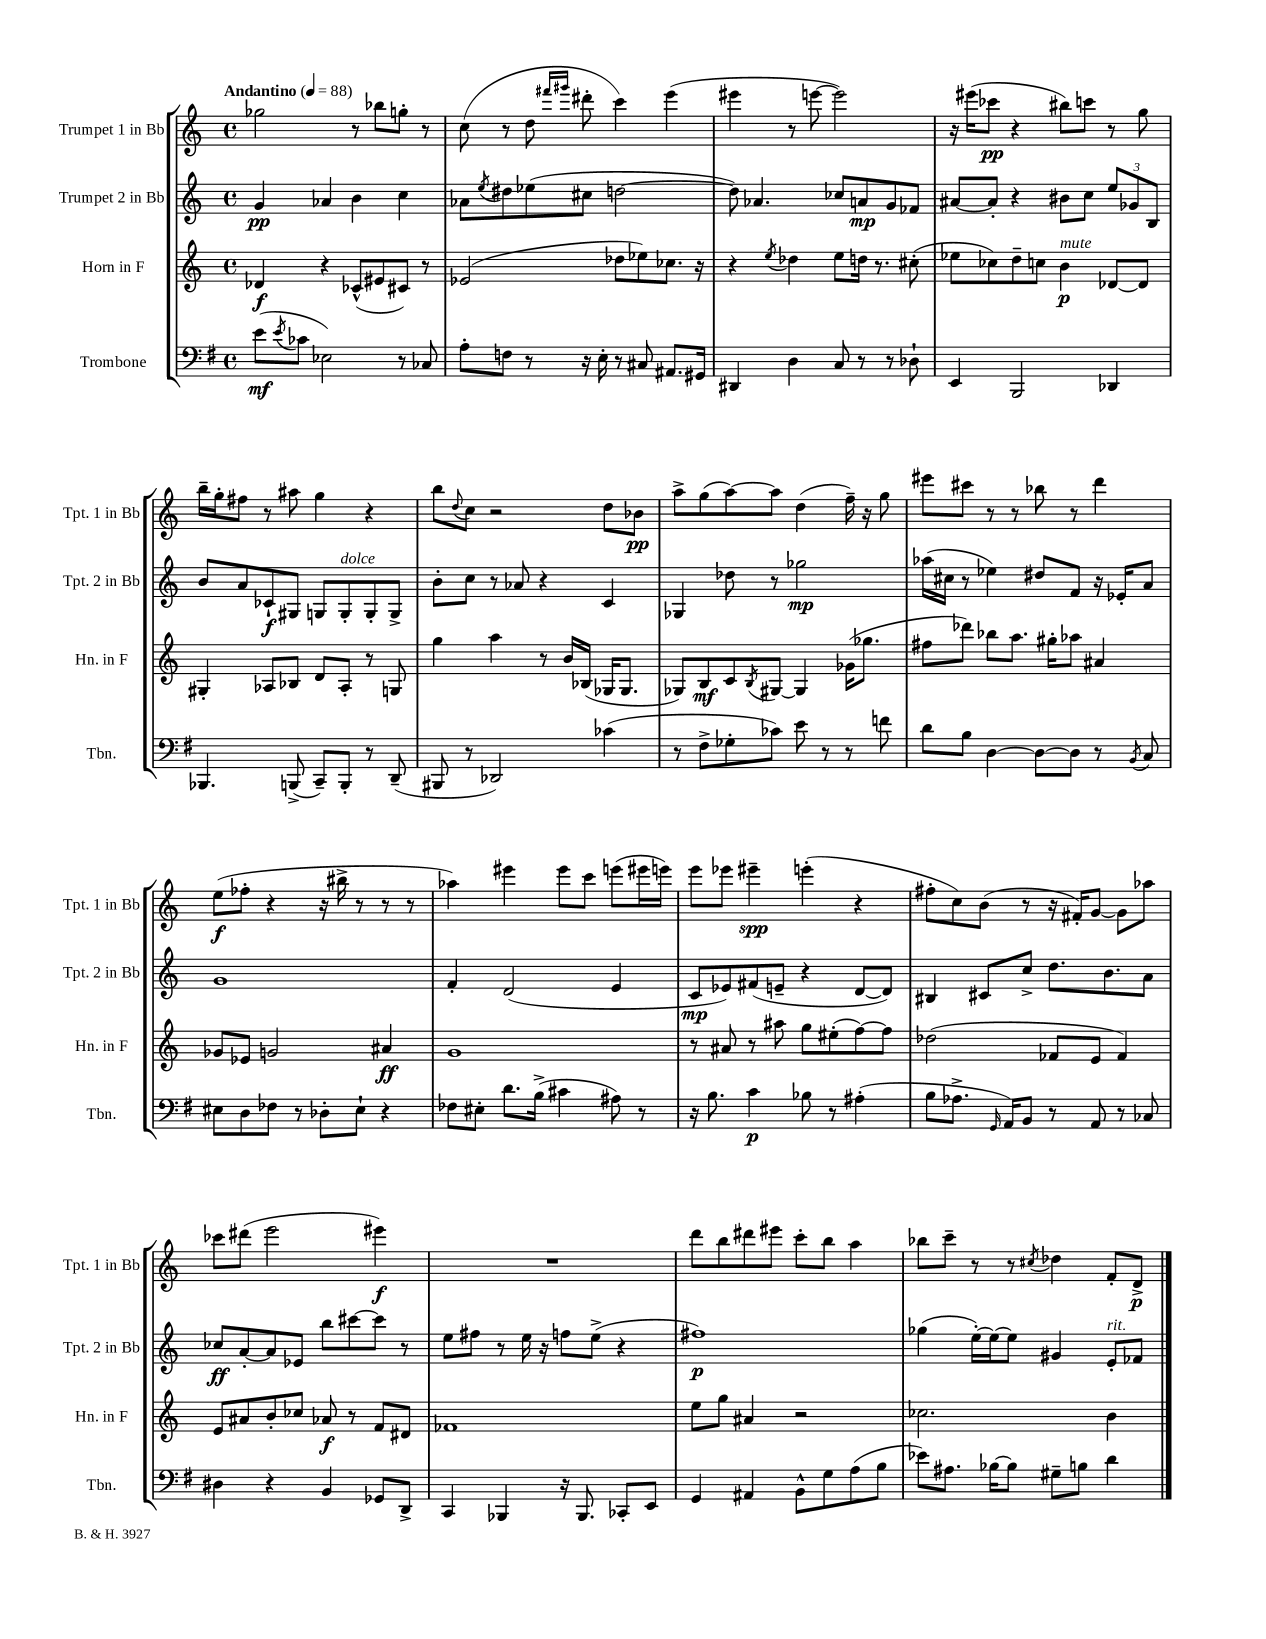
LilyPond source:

<<
\new StaffGroup <<
\new Staff = "s0" \with { instrumentName = "Trumpet 1 in Bb" shortInstrumentName = "Tpt. 1 in Bb" } {
    \clef treble \key c \major \defaultTimeSignature \time 4/4 \tempo "Andantino" 4 = 88
    ges''2 r8 bes''8 g''8-. r8 |
    c''8( r8 d''8 \grace { fis'''16 gis'''16 } dis'''8-. c'''4) e'''4( |
    eis'''4 r8 e'''8~ e'''2) |
    r16 eis'''16( ces'''8\pp r4 bis''8) c'''8 r8 g''8 |
    b''16-- g''16-. fis''8 r8 ais''8 g''4 r4 |
    b''8 \appoggiatura { d''8 } c''8 r2 d''8 bes'8\pp |
    a''8-> g''8( a''8~) a''8 d''4( f''16--) r16 g''8 |
    eis'''8 cis'''8 r8 r8 bes''8 r8 d'''4 |
    e''8\f( fes''8-. r4 r16 bis''16-> r8 r8 r8 |
    aes''4) eis'''4 eis'''8 c'''8 e'''8( eis'''16 e'''16) |
    e'''8 ees'''8 eis'''4--\spp e'''4-.( r4 |
    fis''8-. c''8) b'8( r8 r16 fis'16-.) g'8~ g'8 aes''8 |
    ces'''8 dis'''8( e'''2 eis'''4\f) |
    R1 |
    d'''8 b''8 dis'''8 eis'''8 c'''8-. b''8 a''4 |
    bes''8 c'''8-- r8 r8 \acciaccatura { cis''8 } des''4 f'8-. d'8->\p \bar "|." |
}
\new Staff = "s1" \with { instrumentName = "Trumpet 2 in Bb" shortInstrumentName = "Tpt. 2 in Bb" } {
    \clef treble \key c \major \defaultTimeSignature \time 4/4
    g'4\pp aes'4 b'4 c''4 |
    aes'8 \acciaccatura { e''8 } dis''8 ees''8( cis''8 d''2~ |
    d''8) aes'4. ces''8 a'8\mp g'8 fes'8 |
    ais'8~ ais'8-. r4 bis'8 c''8 \tuplet 3/2 { e''8 ges'8 b8 } |
    b'8 a'8 ces'8-!\f gis8 g8 g8-.^\markup { \italic "dolce" } g8-. g8-> |
    b'8-. c''8 r8 aes'8 r4 c'4 |
    ges4 des''8 r8 ges''2\mp |
    aes''16( cis''16 r8 ees''4) dis''8 f'8 r16 ees'16-. a'8 |
    g'1 |
    f'4-. d'2( e'4 |
    c'8\mp ees'8) fis'8( e'8-- r4 d'8~ d'8) |
    bis4 cis'8 c''8-> d''8. b'8. a'8 |
    ces''8\ff a'8~-. a'8 ees'8 b''8 cis'''8~ cis'''8 r8 |
    e''8 fis''8 r8 e''16 r16 f''8 e''8->( r4 |
    fis''1\p) |
    ges''4( e''16~-.) e''16~ e''8 gis'4 e'8-.^\markup { \italic "rit." } fes'8 \bar "|." |
}
\new Staff = "s2" \with { instrumentName = "Horn in F" shortInstrumentName = "Hn. in F" } {
    \clef treble \key c \major \defaultTimeSignature \time 4/4
    des'4\f r4 ces'8-^( eis'8 cis'8) r8 |
    ees'2( des''8 ees''8) ces''8. r16 |
    r4 \acciaccatura { e''8 } des''4 e''8 d''16 r8. cis''8-.( |
    ees''8 ces''8) d''8-- c''8 b'4\p^\markup { \italic "mute" } des'8~ des'8 |
    gis4-. aes8 bes8 d'8 aes8-. r8 g8 |
    g''4 a''4 r8 b'16 bes16( ges16 ges8. |
    ges8) b8\mf c'8 \acciaccatura { b8 } gis8~ gis4 ges'16( ges''8. |
    fis''8 des'''8) bes''8 a''8. gis''16-. aes''8 ais'4 |
    ges'8 ees'8 g'2 ais'4\ff |
    g'1 |
    r8 ais'8 r8 ais''8 g''8 eis''8-.( f''8~) f''8 |
    des''2( fes'8 e'8 fes'4) |
    e'8 ais'8 b'8-. ces''8 aes'8\f r8 f'8 dis'8 |
    fes'1 |
    e''8 g''8 ais'4 r2 |
    ces''2. b'4 \bar "|." |
}
\new Staff = "s3" \with { instrumentName = "Trombone" shortInstrumentName = "Tbn." } {
    \clef bass \key g \major \defaultTimeSignature \time 4/4
    e'8\mf( \acciaccatura { e'8 } ces'8 ees2) r8 ces8 |
    a8-. f8 r8 r16 e16-. r8 cis8 ais,8. gis,16 |
    dis,4 d4 c8 r8 r8 des8-! |
    e,4 b,,2 des,4 |
    bes,,4. b,,8->( c,8--) b,,8-. r8 d,8--( |
    bis,,8 r8 des,2) ces'4( |
    r8 fis8-> ges8-. ces'8) e'8 r8 r8 f'8 |
    d'8 b8 d4~ d8~ d8 r8 \acciaccatura { b,8 } c8 |
    eis8 d8 fes8 r8 des8-. eis8-! r4 |
    fes8 eis8-. d'8. b16->( cis'4 ais8) r8 |
    r16 b8. c'4\p bes8 r8 ais4-.( |
    b8 aes8.-> \grace { g,16 } a,16) b,8 r8 a,8 r8 ces8 |
    dis4 r4 b,4 ges,8 d,8-> |
    c,4 bes,,4 r16 bes,,8. ces,8-. e,8 |
    g,4 ais,4 b,8-^ g8 a8( b8 |
    ees'8) ais8. bes16~ bes8 gis8-- b8 d'4 \bar "|." |
}
>>
>>
\layout { \context { \Score \remove "Bar_number_engraver" } }
